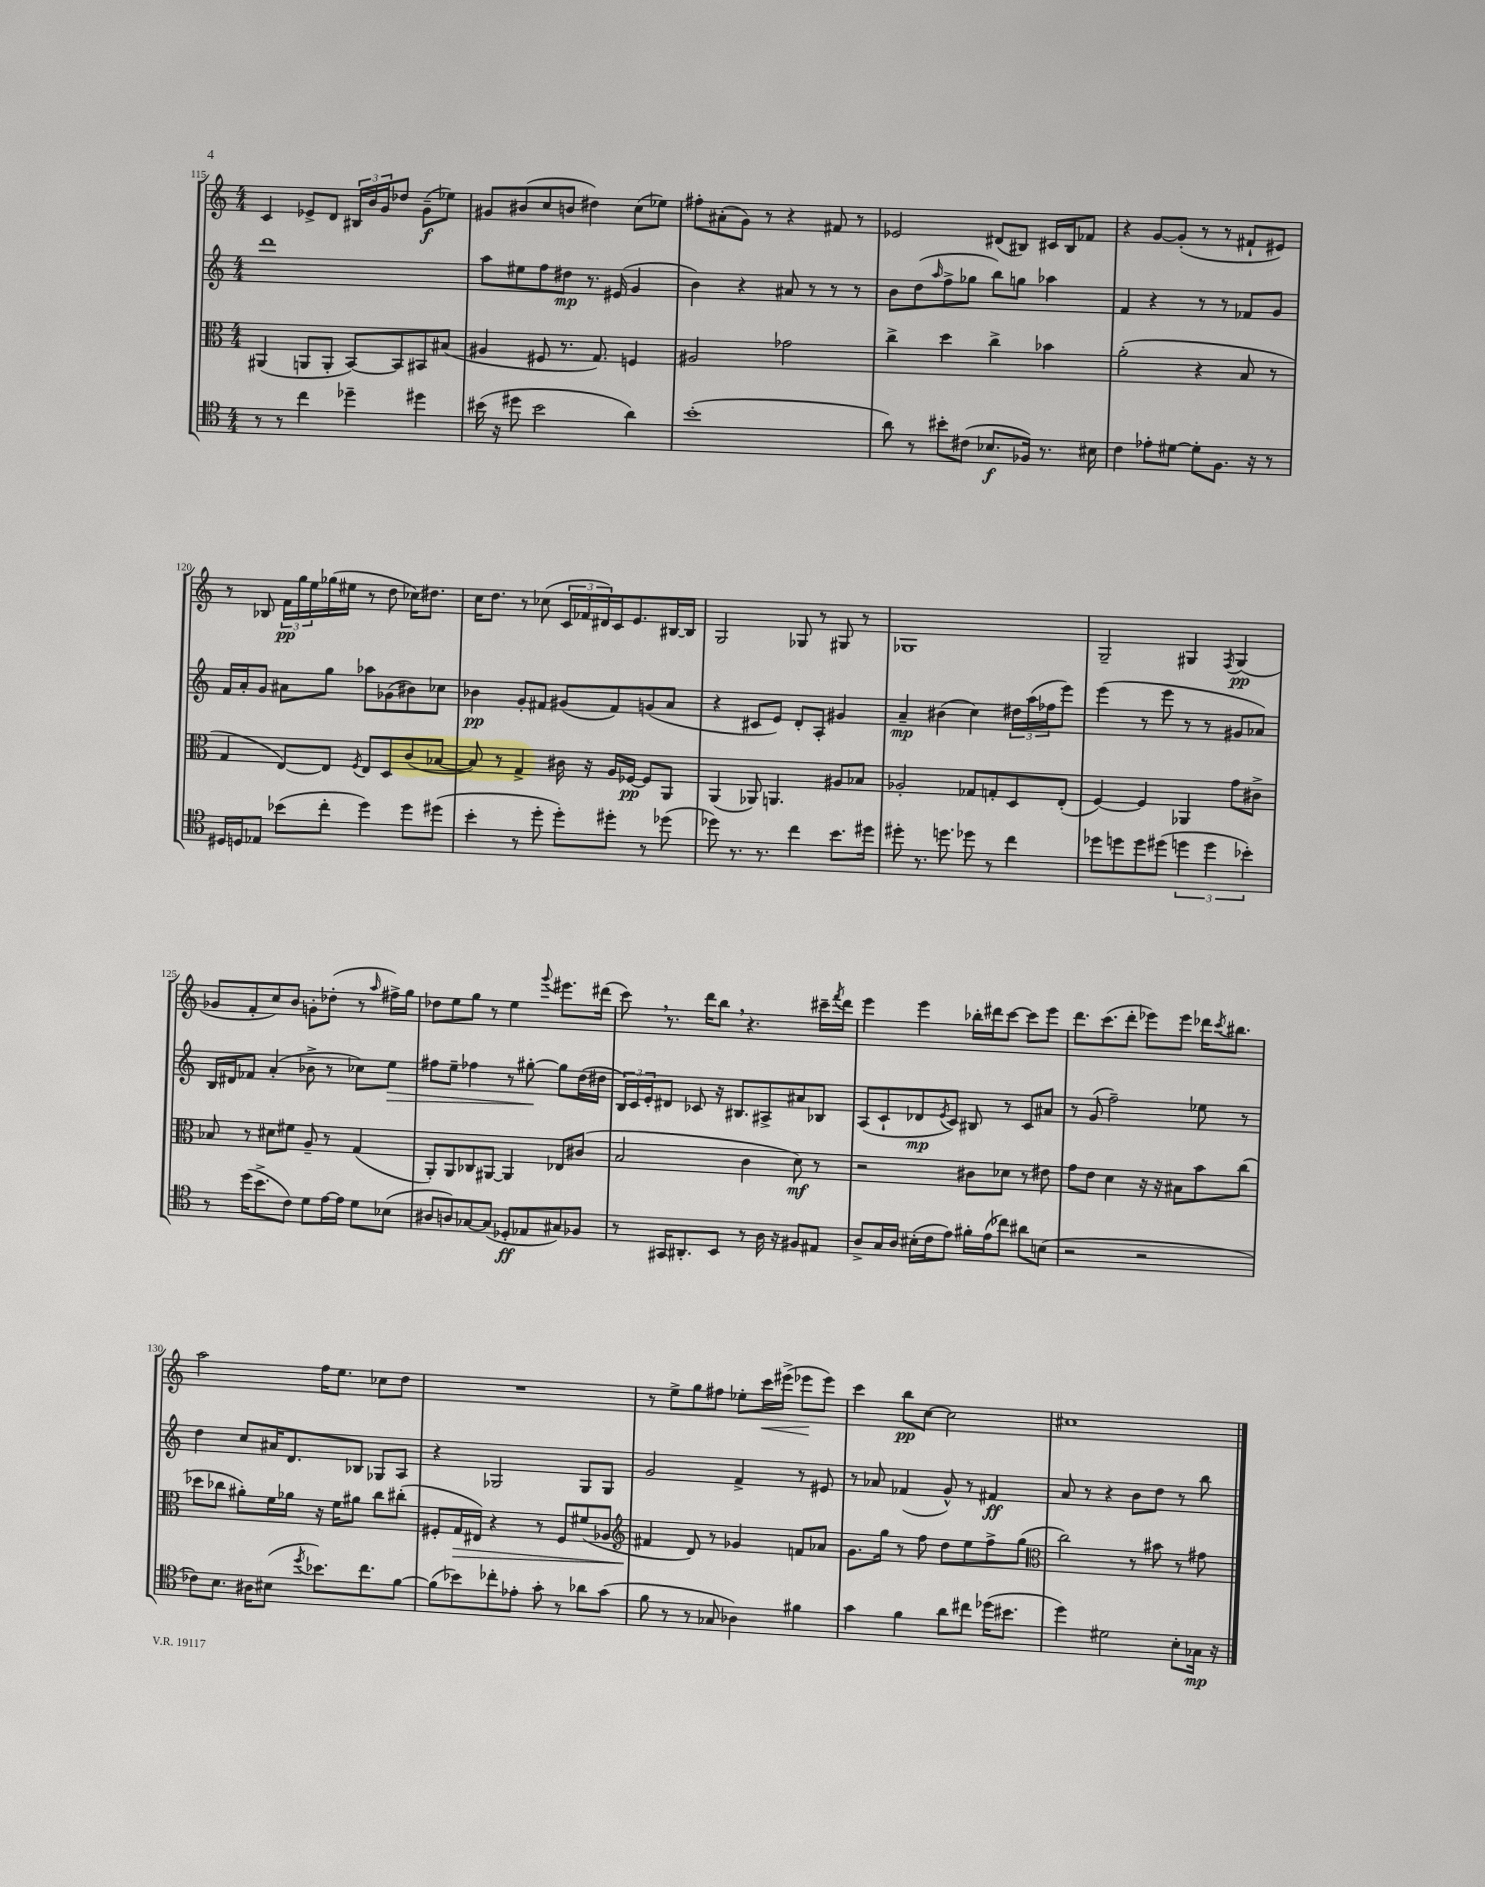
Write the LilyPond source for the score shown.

<<
\new StaffGroup <<
\new Staff = "s0" {
    \clef treble \key c \major \numericTimeSignature \time 4/4
    c'4 ees'8-> d'8 \tuplet 3/2 { bis16 b'16 g'16 } des''8 g'8--\f( ees''8) |
    gis'8 bis'8( c''8 b'8 dis''4) c''8( ees''8) |
    fis''8-. ais'8-.( g'8) r8 r4 fis'8 r8 |
    ees'2 dis'8( bis8) cis'16 bis16 fes'8 |
    r4 g'8~ g'8-.( r8 r8 fis'8-! eis'8) |
    r8 bes8 \tuplet 3/2 { f'16\pp g''16 e''16 } ges''16( eis''16 r8 d''8 ces''16) dis''8. |
    c''16 d''8. r8 ces''8( \tuplet 3/2 { c'16 fes'16 dis'16) } c'16 e'8. bis16~ bis16 |
    g2 ges8 r8 gis8 r8 |
    ges1 |
    g2-- gis4 \acciaccatura { f8 } gis4\pp( |
    ges'8 f'8-. c''8) b'8 g'8-. des''8-.( r8 \grace { a''16 } fis''16->) g''16 |
    des''8 e''8 g''8 r8 e''4 \appoggiatura { g'''8 } eis'''8. dis'''16( |
    c'''8) \breathe r8. d'''16 b''8 \breathe r4. cis'''16-- \acciaccatura { f'''8 } d'''16 |
    e'''4 e'''4 bes''16-. dis'''16 c'''8~ c'''8 e'''8 |
    d'''8. c'''8.( d'''8-. ees'''8) ees'''8 des'''16 \acciaccatura { c'''8 } bis''8. |
    a''2 f''16 e''8. ces''8 d''8 |
    R1 |
    r8 e''8-> g''8 fis''8 ees''8-. c'''16\< eis'''16->( ees'''8\! ees'''8) |
    c'''4 b''8\pp c''8~ c''2 |
    cis''1 \bar "|." |
}
\new Staff = "s1" {
    \clef treble \key c \major \numericTimeSignature \time 4/4
    d'''1 |
    a''8 eis''8 f''8 dis''8\mp r8. eis'16( g'4 |
    b'4) r4 ais'8 r8 r8 r8 |
    b'8 d''8( \grace { a''16 } f''8-> ges''8 b''8) g''8 aes''4 |
    f'4 r4 r8 r8 fes'8 g'8 |
    f'16 a'16-. g'8 ais'8 g''8 aes''8 ges'8( bis'8) ces''8 |
    bes'4\pp g'8-. fis'8 gis'8( fis'8) g'8( a'8 |
    r4 cis'8 e'8) d'8-. a8-. gis'4 |
    a'4--\mp bis'4( c''4) \tuplet 3/2 { dis''16 a''16( fes''16 } e'''8) |
    e'''4( r8 e'''8 r8 r8 gis'8 aes'8) |
    b16 dis'16 fes'8 a'4-.( bes'8-> r8 ces''8) e''8\> |
    fis''8 e''8-- fes''4 r8 gis''8~-.\! gis''8 d''16( dis''16 |
    \tuplet 3/2 { b16) c'16 e'16-. } dis'8 ces'8 r16 bis8. ais8-> ais'8 bes8 |
    a8( c'8-! des'8\mp \acciaccatura { e'8 } c'8) bis8 r8 c'8 ais'8 |
    r8 g'8( f''2--) ees''8 r8 |
    d''4 c''8 ais'16 d'8. bes8 ges8 a8 |
    r4 ges2 ges8 ges8 |
    g'2 f'4-> r8 eis'8 |
    r8 aes'8 fes'4( g'8-^) r8 fis'4\ff |
    a'8 r8 r4 b'8 d''8 r8 b''8 \bar "|." |
}
\new Staff = "s2" {
    \clef alto \key c \major \numericTimeSignature \time 4/4
    ais,4( a,8 a,8-. b,8~) b,8 bis,8 bis8( |
    ais4 fis8 r8. g8.) f4 |
    ais2 ges'2 |
    c''4-> d''4 c''4-> bes'4 |
    a'2-.( r4 b8 r8 |
    g4 e8~) e8 \acciaccatura { f8 } e8 d8 c'8( bes8~ |
    bes8) r8 g4-> cis'16 r16 a16 fes16~\pp fes8 a,8 |
    a,4( aes,8) a,4. ais8 bes8 |
    aes2-. ges8 g8-. d8 e8-.( |
    f4~) f4 aes,4 g'8 cis'8-> |
    bes8 r8 dis'8 fis'8 a8-- r8 g4( |
    a,8-.) a,8 ces8 ais,8~ ais,4 ees8 cis'8( |
    b2 c'4 d'8\mf) r8 |
    r2 cis'8 des'8 r8 eis'8 |
    g'8 e'8 d'4 r16 r16 bis8 b'8 c''8( |
    des''8 ces''8 ais'8-.) f'16 aes'16 r16 f'16 ais'8 ces''8 cis''8-.( |
    fis8-. g16\> eis16) r4 r8 fis8 fis'8( aes8 |
    \clef treble fis'4\! d'8) r8 ges'4 f'8 aes'8 |
    g'8. g''16 r8 f''8 d''8 e''8 f''8-> g''8( |
    \clef alto c''2) r8 bis'8 r8 gis'8 \bar "|." |
}
\new Staff = "s3" {
    \clef tenor \key c \major \numericTimeSignature \time 4/4
    r8 r8 c''4 des''4-- dis''4 |
    bis'16( r16 dis''8 bis'2 a'4) |
    b'1-.( |
    a'8) r8 bis'8-. cis'8( bes8.\f fes16) r8. bis16 |
    c'4 ees'8-. dis'8~ dis'8-. f8. r16 r8 |
    dis16 d16 ees8 bes'8( c''8-. d''4) d''8 dis''8( |
    b'4-. r8 d''8-. d''8-.) dis''8-. r8 des''8( |
    des''8) r8. r8. c''4 b'8. dis''16 |
    dis''8-. r8. d''8. des''8 r8 c''4 |
    des''8 d''8 d''8 dis''8( \tuplet 3/2 { d''4 d''4 bes'4-.) } |
    r8 d''16( b'8.-> c'8) d'8 e'16~ e'16 d'8 bes8( |
    ais8 a8) ges8~ ges8( des8-.\ff ees8 gis8) fes8 |
    r8 gis,16 ais,8.-. b,8 r8 a16 r16 fis8 eis8 |
    a8-> g16 a16 bis16-.( c'16 e'8) fis'16-. e'16( ces''8) ais'8 b8( |
    r2 r2 |
    ces'8) b8. ais16 bis8( \acciaccatura { d''8 } bes'8.) c''8. f'8~ |
    f'8( bes'8) ces''8-. ees'8-. g'8-. r8 aes'8 g'8( |
    f'8 r8 r8 ges8 aes4) fis'4 |
    g'4 f'4 a'8 cis''8 des''16( bis'8. |
    d''4) dis'2 b8-. ges16\mp r16 \bar "|." |
}
>>
>>
\layout { \context { \Score currentBarNumber = #115 } }
